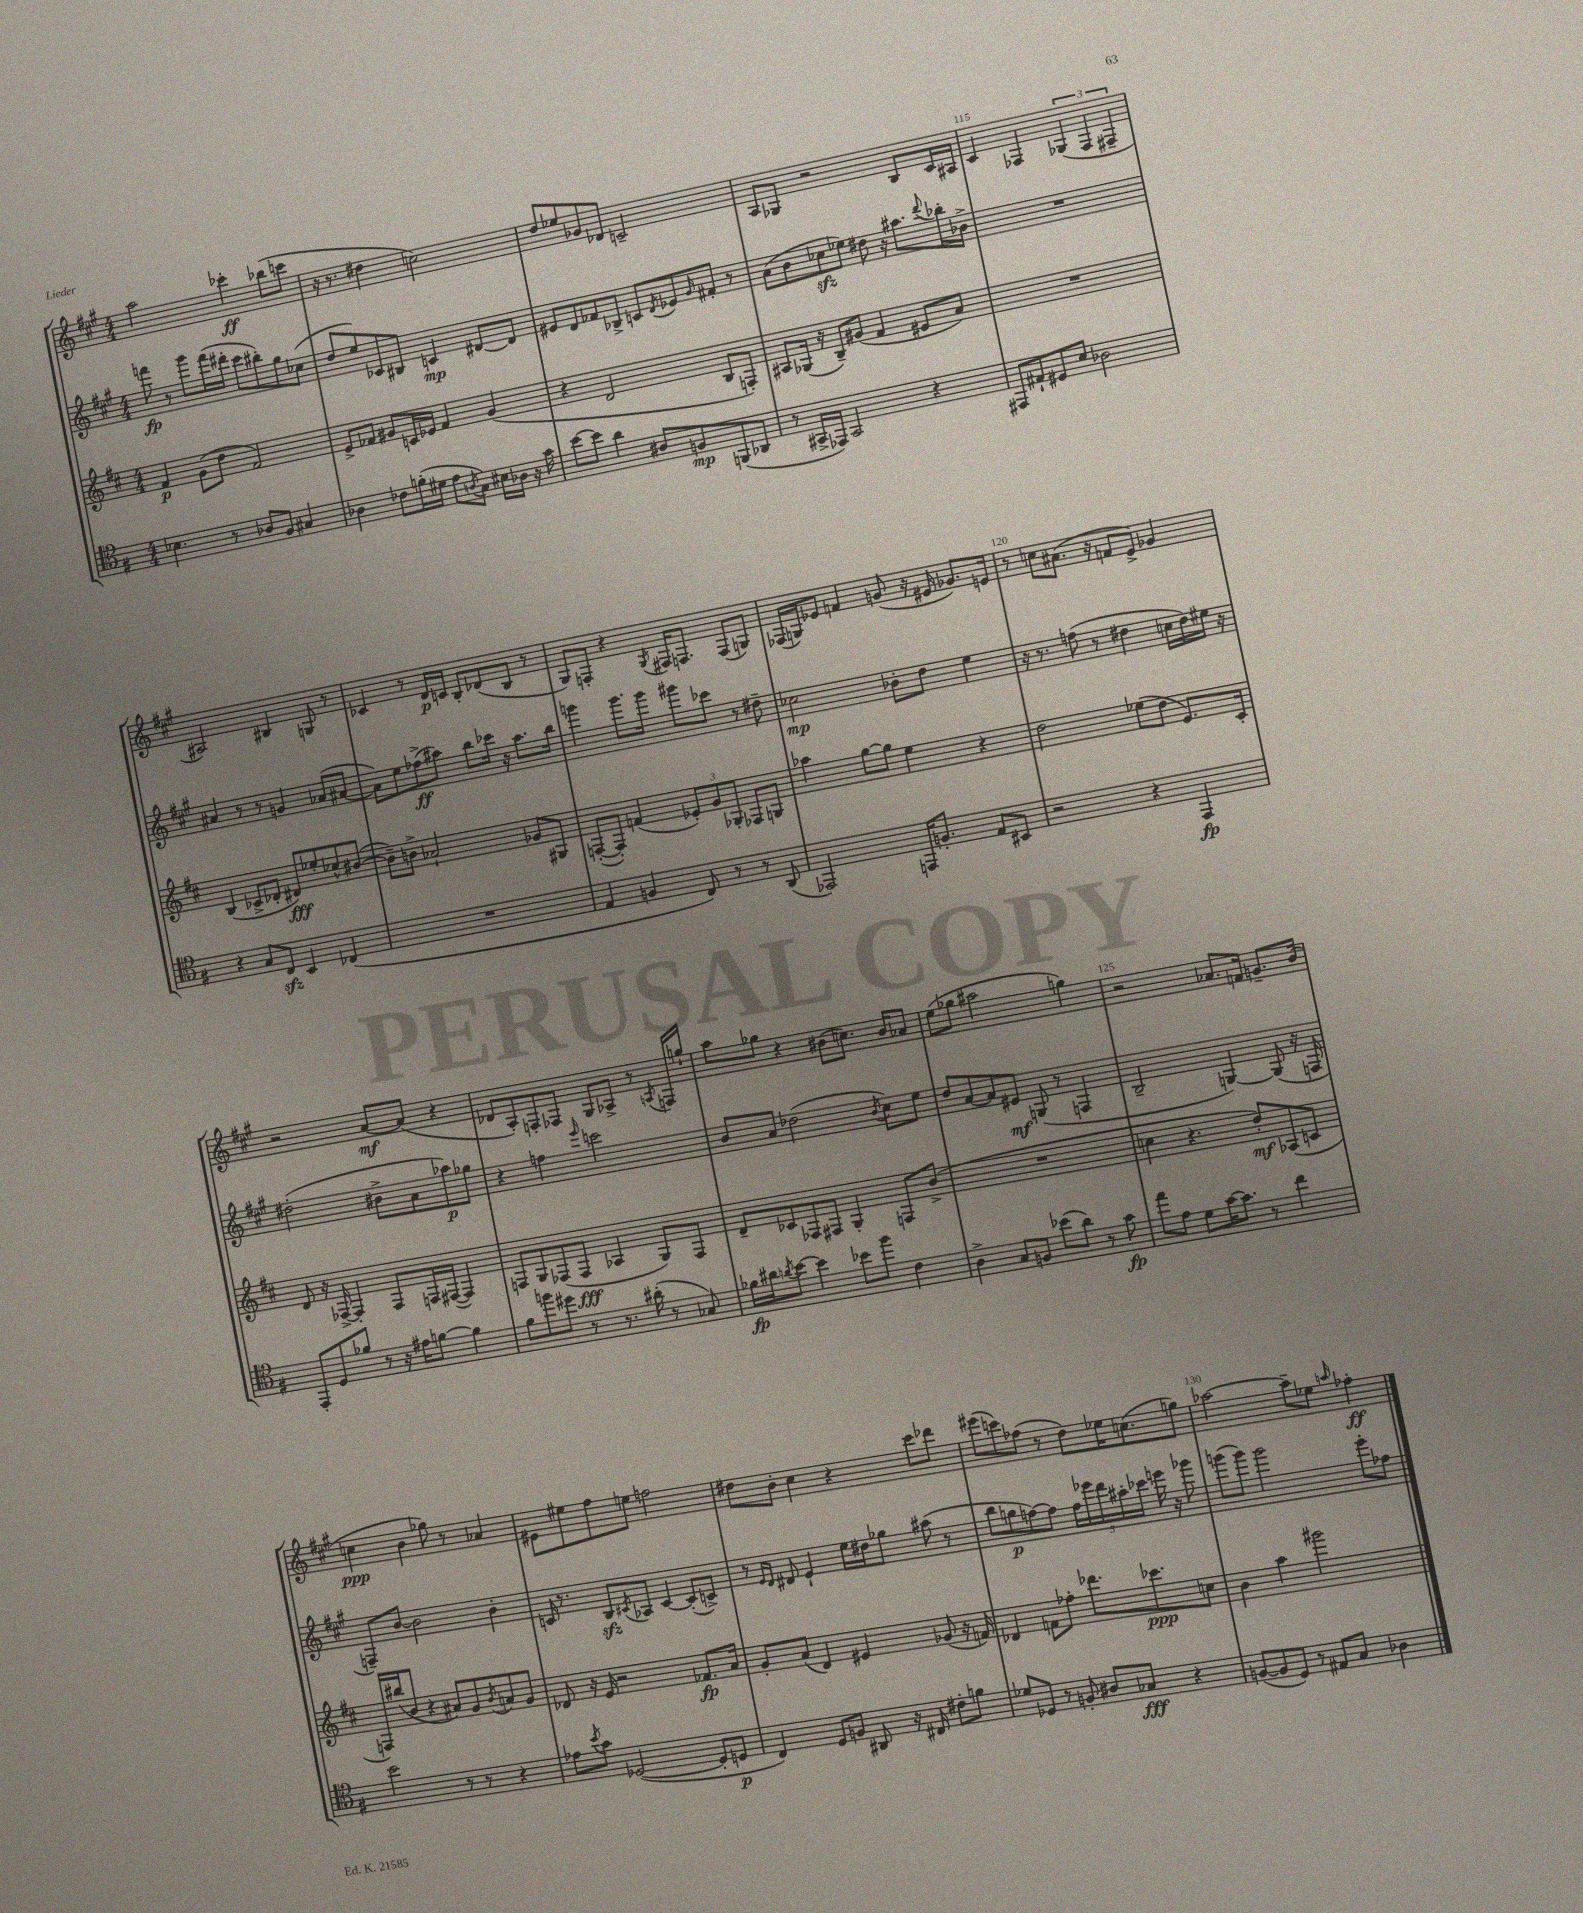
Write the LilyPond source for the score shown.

<<
\new StaffGroup <<
\new Staff = "s0" {
    \clef treble \key a \major \numericTimeSignature \time 4/4
    a''2 ces'''4-.\ff bes''8( c'''8 |
    r16 r8. dis''4 c''2) |
    d''8 ees''8 ges'8 des'8 c'2-- |
    a8 ges8 r2 b8 cis'16 ais16 |
    cis'4 fes4 \tuplet 3/2 { ges4( fes4 fis4-- } |
    ais2) bis4 g8 r8 |
    ces'4 r8 d'16\p c'16 b8-. des'8( b8 r8 |
    gis8) f8-. r4 \acciaccatura { gis8 } fis16 f8. f8( g8) |
    fes16( g16) ees'8 f'4 g'8( r16 eis'16 ges'8.) e'16 |
    r8 c''8 ais'8.( r16 f'8 e'8->) ges'4 |
    r2 a'8~\mf a'8( r4 |
    des'8 a8-.) f8-. fes8 gis8 aes8-> r8 \acciaccatura { a8 } f16 g''16-! |
    a''8 ges''8 r4 bis'8( c''8.) bis'16 aes'8 |
    e''8( ges''8 ais''2 g''4) |
    r2 aes'8. f'16 g'8.-- b'16( |
    c''4\ppp b'4 ges''8) r8 aes'4 |
    eis'8 eis''8 fis''8 e''8 f''2 |
    dis''8 b'8-. cis''4 r4 cis'''8 des'''8 |
    eis'''8( c'''8) fes''8( r8 d''8) ees''16 c''8.( g''8) |
    aes''2~ aes''8-- ees''8 \grace { a''16 } fes''4-.\ff \bar "|." |
}
\new Staff = "s1" {
    \clef treble \key a \major \numericTimeSignature \time 4/4
    f'''8\fp r8 gis'''8 f'''16( dis'''16-. cis'''8 bis''8-.) gis''8 ces''8( |
    d''8 e''8) ces'8 bis8 c'4\mp dis'8~ dis'8 |
    eis'8 d'8 fes'8 bes8-> c'8 \acciaccatura { d'8 } ees'8 \grace { gis'16 } fis'8-. r8 |
    a'8( b'8 ces''8\sfz ees''8) dis''8 r16 ais''8. \appoggiatura { d'''8 } bes''16-. bes'16-> |
    R1 |
    ais'4 r8 r8 g'4 aes'8( ais'8~ |
    ais'8) e''8 fes''8->\ff( ais''8) b''8 ces'''16 r16 ais''8. b''16 |
    g'''4 g'''8. g'''16 gis'''8 ces'''8 r8 dis''8-- |
    ces''2\mp bes'8-. d''8 e''4 |
    r16 r8. f''8( r8 dis''4 c''16 dis''16) eis''16 r16 |
    dis''2-.( bis'8-> a'8 aes''8\p) ges''8 |
    r4 f''4 \grace { e'''16 } c'''2 |
    b'8 a'8 des''2( \acciaccatura { b'8 } cis''8) e''8 |
    d''8 a'8~ a'8 eis'8\mf g8( r8 f4 |
    b2-- g4~) g8( r16 f16 |
    f8--) b'8~ b'2 b'4-. |
    c'16 r8. b8\sfz \acciaccatura { cis'8 } aes8 cis'4~ cis'8-.( c'8->) |
    r8 \grace { e'16 d'16 } dis'8 e'4-! e''16 dis''16 ges''8 ais''8( r8 |
    b''8 g''8\p f''8~) f''8 \tuplet 5/4 { f''16 ees'''16 d'''16 ais''16-. ces'''16 } e'''16 r16 ges'''8 |
    g'''8( g'''8) g'''2 e'''8-. fes''8 \bar "|." |
}
\new Staff = "s2" {
    \clef treble \key d \major \numericTimeSignature \time 4/4
    fis'4\p g'8( d''8 fis'2) |
    e'8-> fes'8 gis'8 c'16 ees'16 fes'4 gis'4( |
    r4 d'2 b8 f8-.) |
    ais8 ges16( r16 b8--) gis'8( fis'4 eis'8 a'8) |
    R1 |
    b4( ces'8-> des'8-. dis'8\fff) ees''8-. ces''8-^ bis'8~( |
    bis'8--) b'8-> aes'2-! ges'8 gis8 |
    f8~-.( f8-.) f'4( \tuplet 3/2 { ees'8-.) g'8 ges8-. } fes8 g8 |
    aes''4 g''8~ g''8 e''4 r4 |
    d''2 ees''8( d''8 e'8.) cis'16-. |
    d'8 r16 fes16~-> fes4-. fes8 f16 fis16~( fis4) |
    f8 g8 fes8( fes8\fff aes4 g8) fes8 |
    d'8-- ces'8 fes8 fis8 g4-. f8 b'8->( |
    R1 |
    c''4 r4. d''8-.\mf) aes8( c'8 |
    f16) bis''16( b'8 r4 ais'8) g'8 \acciaccatura { b'8 } a'8 g'8 |
    des'8 r16 e'16 r2 fes'8.\fp a'16 |
    g'8-. a'8( d'4) eis'4 ges'8( r16 f'16) |
    des'4 f'8 fes''8-. des'''8. ces'''8.\ppp c''8 |
    b'4 a''4 gis'''2 \bar "|." |
}
\new Staff = "s3" {
    \clef tenor \key g \major \numericTimeSignature \time 4/4
    bes4. r8 aes8 fis8 gis4 |
    aes4 ces'8 f'16-.( dis'16 e'8 \acciaccatura { a8 } g8) bis16 aes16 r16 g'16 |
    b'8~ b'8 a'4 ais8 f8\mp f,8( aes,8 |
    r8 gis,16-> ees,16) gis,2 r4 |
    eis,8 eis8-! dis8 b8 aes2 |
    r4 g8 c8\sfz b,4 ces4( |
    R1 |
    e4 f4 c8) r8 r8 a,8( |
    ees,2) e,16 f8.-. e8 bis,8 |
    r2 r4 e,4\fp |
    e,8-. d8 fes'8 r8 r16 eis'16 f'8~ f'4 |
    fis'8 f''8 dis''8 r8 r8. ais'16-.( r8 ges8) |
    fes'16\fp ais'16 \acciaccatura { a'8 } b'8~ b'4 bes'8 fis''8 c'4 |
    a4-> g8 f8 bes'8( a'8) r8 g'8\fp |
    e''8 e'8 d'8 g'16~ g'8. r8 c''4 |
    b'2 r8 r8 r4 |
    ees'8 \acciaccatura { b'8 } g'8 des2~( des8-. d8\p |
    c4) d8 f8 ais,8 r16 cis16 cis'8-. f'8 |
    des'8 des8 r8 f8-. ais8 ges8\fff r4 |
    f8~( f8 d8) r8 eis8 g8 aes4 \bar "|." |
}
>>
>>
\layout { \context { \Score currentBarNumber = #111 \override BarNumber.break-visibility = ##(#f #t #t) barNumberVisibility = #(every-nth-bar-number-visible 5) } }
